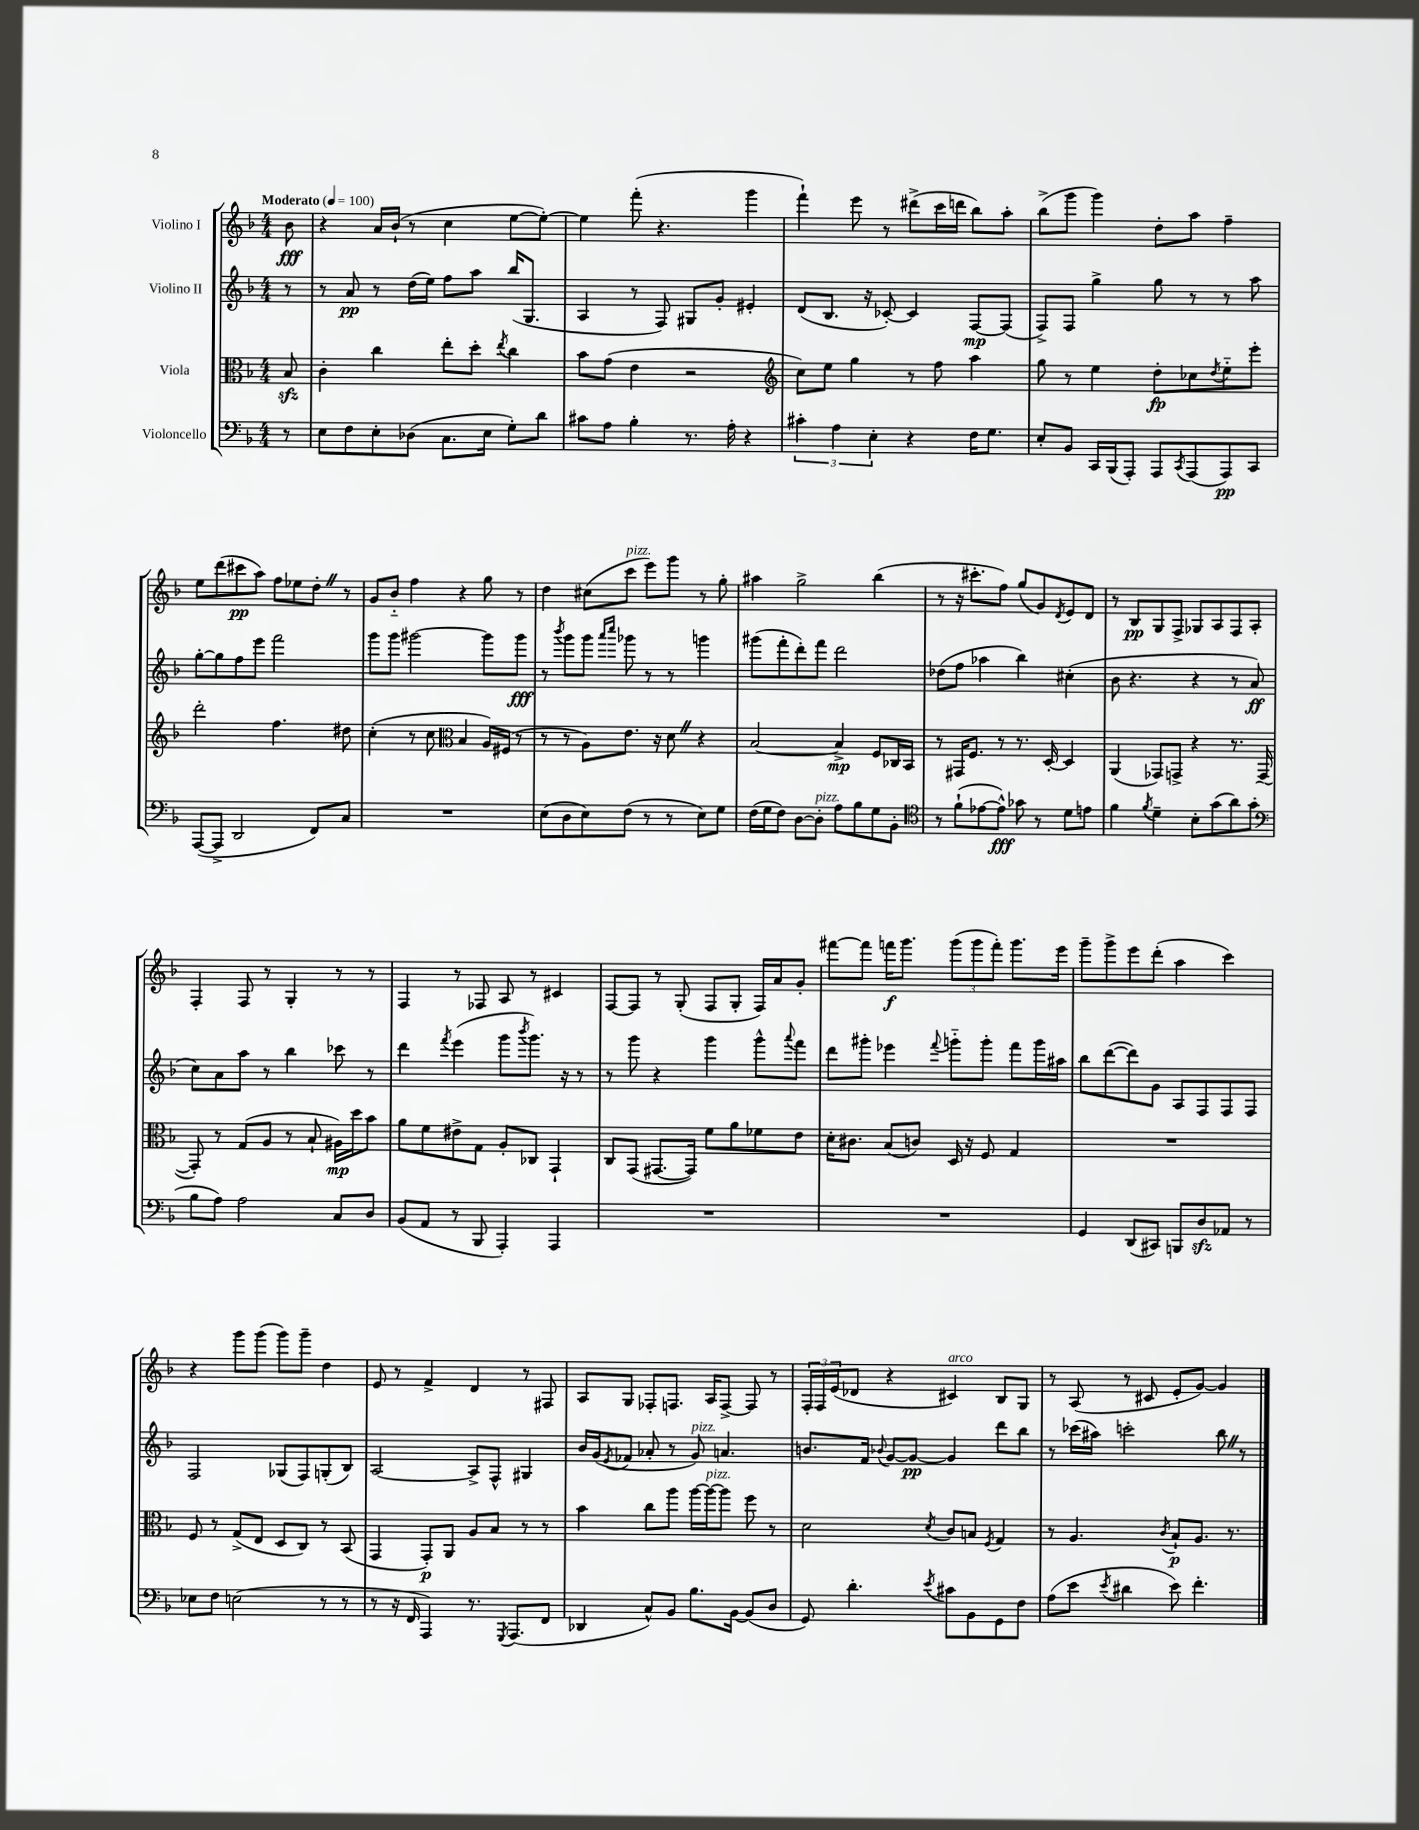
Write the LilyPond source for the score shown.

<<
\new StaffGroup <<
\new Staff = "s0" \with { instrumentName = "Violino I" } {
    \clef treble \key f \major \numericTimeSignature \time 4/4 \partial 8 \tempo "Moderato" 4 = 100
    bes'8\fff |
    r4 a'16 bes'16-!( r8 c''4 e''8~ e''8~-.) |
    e''4 f'''8-.( r4. g'''4 |
    f'''4-!) e'''8 r8 dis'''8->( c'''16 d'''16 bes''8) a''8-. |
    bes''8->( g'''8 g'''4) d''8-. a''8 f''4-- |
    e''8 d'''8( cis'''8\pp a''8) f''8 ees''8 d''8-. \once \override BreathingSign.text = \markup { \musicglyph "scripts.caesura.straight" } \breathe r8 |
    g'8 bes'8-_ f''4 r4 g''8 r8 |
    d''4 cis''8( c'''8^\markup { \italic "pizz." } e'''8) g'''8 r8 g''8-. |
    ais''4 g''2-> bes''4( |
    r8 r16 cis'''8.-. f''8) g''8( g'8) \acciaccatura { d'8 } e'8 d'8 |
    r8 bes8\pp g8 f8-> ges8 a8 f8 a8-. |
    f4-. f8 r8 g4-. r8 r8 |
    f4 r8 fes8 a8 r8 cis'4 |
    f8~ f8 r8 g8-.( f8 g8-. f16) a'16 g'8-. |
    fis'''8~ fis'''8 f'''16\f g'''8. \tuplet 3/2 { g'''8( g'''8 f'''8-.) } g'''8. e'''16 |
    g'''8-- g'''8-> e'''8 d'''8-.( a''4 c'''4) |
    r4 g'''8 g'''8( g'''8) g'''8-- d''4 |
    e'8 r8 f'4-> d'4 r8 fis8 |
    a8 g8 fes8-. f8. a16 f8~-> f8 r8 |
    \tuplet 3/2 { f16-. f16 e'16( } des'8 r4 cis'4^\markup { \italic "arco" }) bes8 g8 |
    r8 a8( r8 cis'8 e'8-. g'8~) g'4 \bar "|." |
}
\new Staff = "s1" \with { instrumentName = "Violino II" } {
    \clef treble \key f \major \numericTimeSignature \time 4/4 \partial 8
    r8 |
    r8 a'8\pp r8 d''16( e''16) f''8 a''8 bes''16( g8. |
    a4 r8 f8) gis8 g'8-. eis'4-. |
    d'8( bes8. r16 ces'8~-.) ces'4 f8~\mp f8( |
    f8->) f8 g''4-> g''8 r8 r8 a''8 |
    g''8~-. g''8 f''8 e'''8 f'''2 |
    g'''8 g'''8 gis'''2~ gis'''8 gis'''8\fff |
    r8 \acciaccatura { bes'''8 } g'''8 g'''8 \grace { a'''16 c''''16 } ges'''8 r8 r8 g'''4 |
    gis'''8( f'''8-. d'''8-.) f'''8 d'''2 |
    des''8( f''8 aes''4 bes''4) cis''4-.( |
    bes'8 r4. r4 r8 a'8\ff |
    c''8) a'8 a''8 r8 bes''4 ces'''8 r8 |
    d'''4 \acciaccatura { f'''8 } e'''4( g'''8 \acciaccatura { bes'''8 } g'''8.) r16 r8 |
    r8 g'''8 r4 g'''4 g'''8-^ \appoggiatura { a'''8 } f'''8 |
    d'''8 gis'''8-. ees'''4 \appoggiatura { f'''8 } g'''8-_ g'''8-. f'''8 g'''16 ais''16 |
    bes''8 d'''8~( d'''8) g'8 a8 f8 f8 f8 |
    f2 ges8( f8) g8-.( bes8) |
    a2~ a8-> f8-^ gis4 |
    bes'16 g'16( \acciaccatura { e'8 } fes'8 aes'8-. r8 g'8^\markup { \italic "pizz." }) a'4. |
    b'8. f'16 \appoggiatura { bes'8 } g'8~ g'8~\pp g'4 d'''8 bes''8 |
    r8 ces'''16( ais''16) c'''2-. bes''8 \once \override BreathingSign.text = \markup { \musicglyph "scripts.caesura.straight" } \breathe r8 \bar "|." |
}
\new Staff = "s2" \with { instrumentName = "Viola" } {
    \clef alto \key f \major \numericTimeSignature \time 4/4 \partial 8
    bes8\sfz |
    c'4-. c''4 e''8-. d''8-. \acciaccatura { e''8 } c''4 |
    bes'8 g'8( e'4 r2 |
    \clef treble c''8) e''8 g''4 r8 f''8 a''4 |
    g''8 r8 e''4 d''8-.\fp ces''8 \acciaccatura { d''8 } e''8-_ e'''8-. |
    d'''2-. f''4. dis''8 |
    c''4-.( r8 c''8 \clef alto bes4 a16) fis16( r8 |
    r8 r8 a8) e'8. r16 d'8 \once \override BreathingSign.text = \markup { \musicglyph "scripts.caesura.straight" } \breathe r4 |
    bes2~ bes4->\mp f8 ces16 bes,16 |
    r8 gis,16 f8. r8 r8. d16~-. d4 |
    a,4( ges,8) g,8-> r4 r8. g,16~( |
    g,8-.) r8 g8( a8 r8 bes8-! ais16\mp) d''16 bes'8 |
    a'8 f'8 eis'8-> g8 a8-. ces8 g,4-! |
    c8 g,8( gis,8.~ gis,16) f'8 a'8 fes'8 e'8 |
    d'16-. cis'8. bes8( c'8) d16 r16 f8 g4 |
    R1 |
    f8 r8 g8->( e8 d8 c8) r8 bes,8( |
    g,4 g,8-.\p) a,8 a8 bes8 r8 r8 |
    bes'4 c''8 a''8 a''16~ a''16~^\markup { \italic "pizz." } a''8 f''8 r8 |
    d'2 \acciaccatura { d'8 } c'8 b8 \acciaccatura { f8 } g4 |
    r8 a4. \acciaccatura { c'8 } bes8-!\p a8. r8. \bar "|." |
}
\new Staff = "s3" \with { instrumentName = "Violoncello" } {
    \clef bass \key f \major \numericTimeSignature \time 4/4 \partial 8
    r8 |
    e8 f8 e8-. des8( c8. e16 g8-.) d'8 |
    cis'8 a8 bes4-. r8. a16-. r4 |
    \tuplet 3/2 { cis'4-. a4 e4-. } r4 f16 g8. |
    e8-. bes,8 c,16 bes,,16( a,,8-.) a,,8 \acciaccatura { c,8 } a,,8( a,,8\pp) c,8 |
    a,,8~( a,,8-> d,2 f,8) c8 |
    R1 |
    e8( d8 e8) f8( r8 r8 e8) g8 |
    f16( g16 f8) d8~ d8-.^\markup { \italic "pizz." } a8 bes8 g8 bes,8-. |
    \clef tenor r8 f'8-!( ees'8~ ees'8-^\fff) ges'8 r8 d'8 e'8 |
    f'4 \acciaccatura { f'8 } d'4-- bes8-. g'8( a'8) g'8( |
    \clef bass bes8 a8) a2 c8 d8 |
    bes,8( a,8 r8 bes,,8 a,,4-.) a,,4 |
    R1 |
    R1 |
    g,4 d,8( cis,8) b,,8 d8\sfz aes,8 r8 |
    ees8 f8 e2( r8 r8 |
    r8 r16 f,16 a,,4) r8. \acciaccatura { g,,8 } a,,8.( f,8 |
    des,4 c8-^) bes,8 bes8. bes,16~ bes,8( d8 |
    g,8) d'4.-. \acciaccatura { e'8 } cis'8 bes,8 g,8 f8 |
    a8( e'8 \acciaccatura { e'8 } dis'4 e'8) f'4.-. \bar "|." |
}
>>
>>
\layout { \context { \Score \remove "Bar_number_engraver" } }
